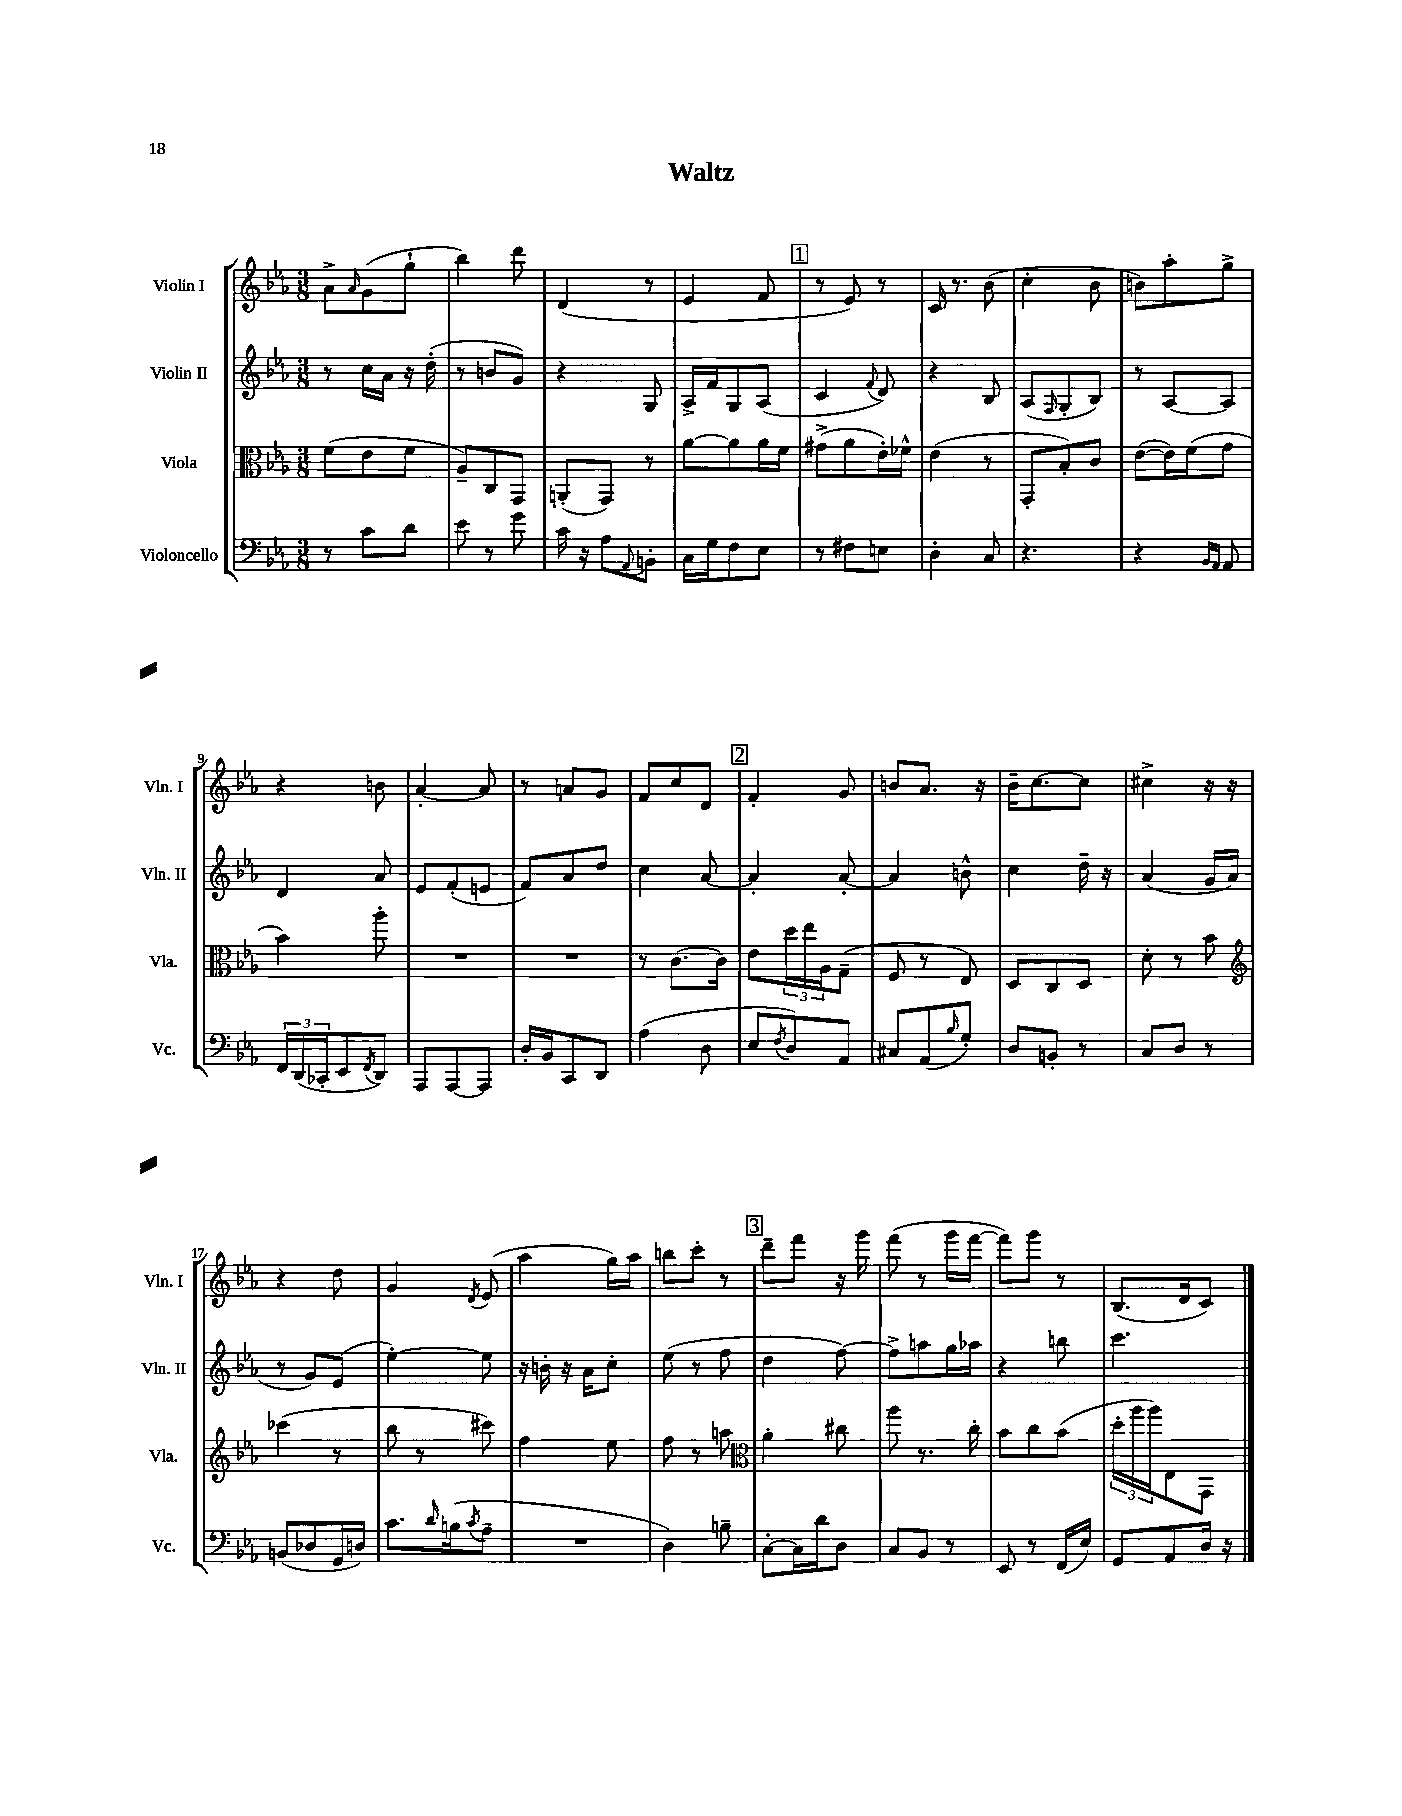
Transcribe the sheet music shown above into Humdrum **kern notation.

**kern	**kern	**kern	**kern
*staff4	*staff3	*staff2	*staff1
*clefF4	*clefC3	*clefG2	*clefG2
*k[b-e-a-]	*k[b-e-a-]	*k[b-e-a-]	*k[b-e-a-]
*M3/8	*M3/8	*M3/8	*M3/8
8r	(8f	8r	8a-^
.	.	.	16qqa-
8c	8e-	16cc	(8g
.	.	16a-	.
8d	8f	16r	8gg`
.	.	(16dd'	.
=	=	=	=
8e-	8A-~)	8r	4bb-)
8r	8C	8b	.
8g	8GG	8g)	8ddd
=	=	=	=
16c	(8AA'	4r	(4d
16r	.	.	.
8A-	8GG)	.	.
8qqAA-	.	.	.
8BB'	8r	8G	8r
=	=	=	=
16C	[8a-	16A-^	4e-
16G	.	16f	.
8F	8a-]	8G	.
8E-	16a-	(8A-	8f
.	16f	.	.
=	=	=	=
8r	(8g#^	4c	8r
8F#	8a-	.	8e-)
.	.	8qqf	.
8E	16e-')	8d)	8r
.	16f-^^	.	.
=	=	=	=
4D'	(4e-	4r	16c
.	.	.	8.r
8C	8r	8B-	(8b-
=	=	=	=
4.r	8GG'	(8A-	4cc'
.	.	16qqF	.
.	8B-')	8G'	.
.	8c	8B-)	8b-
=	=	=	=
4r	([8e-	8r	8b)
.	16e-])	[8A-	8aa-'
.	(16f	.	.
16qqBB-	.	.	.
16qqAA-	.	.	.
8AA-	8g	8A-]	8gg^
=	=	=	=
24FF	4b-)	4d	4r
(24DD	.	.	.
24CC-'	.	.	.
8EE-	.	.	.
8qFF	.	.	.
8DD)	8aa-'	8a-	8b
=	=	=	=
8AAA-	4.r	8e-	[4a-'
[8AAA-	.	(8f'	.
8AAA-]	.	8e	8a-]
=	=	=	=
16D'	4.r	8f)	8r
16BB-	.	.	.
8CC	.	8a-	8a
8DD	.	8dd	8g
=	=	=	=
(4A-	8r	4cc	8f
.	[8.c	.	8cc
8D	.	[8a-	8d
.	16c]	.	.
=	=	=	=
8E-	8e-	4a-']	4f'
8qF	.	.	.
8D)	24dd	.	.
.	24ee-	.	.
.	24A-	.	.
8AA-	(8G~	[8a-'	8g
=	=	=	=
8C#	8F	4a-]	8b
(8AA-	8r	.	8.a-
16qqB-	.	.	.
8G')	8E-)	8b^^	.
.	.	.	16r
=	=	=	=
8D	8D	4cc	16b-~
.	.	.	[8.cc
8BB'	8C	.	.
8r	8D	16dd~	8cc]
.	.	16r	.
=	=	=	=
8C	8d'	(4a-	4cc#^
8D	8r	.	.
8r	8b-	16g	16r
.	.	16a-	16r
=	=	=	=
*	*clefG2	*	*
(8BB	(4ccc-	8r	4r
8D-	.	8g)	.
16GG	8r	(8e-	8dd
16D)	.	.	.
=	=	=	=
8.c	8bb-	[4ee-')	4g
.	8r	.	.
16qqd	.	.	.
(16B	.	.	.
8qc	.	.	8qd
8A-~	8ccc#)	8ee-]	(8e-
=	=	=	=
4.r	4ff	16r	4aa-
.	.	16b'	.
.	.	16r	.
.	.	16a-	.
.	8ee-	8cc'	16gg)
.	.	.	16aa-
=	=	=	=
4D)	8ff	(8ee-	8bb
.	8r	8r	8ccc'
8B~	8aa	8ff	8r
=	=	=	=
*	*clefC3	*	*
[8C'	4a-'	4dd	8ddd~
16C]	.	.	8fff
16d	.	.	.
8D	8cc#	[8ff)	16r
.	.	.	16ggg
=	=	=	=
8C	8aa-	8ff^]	(8fff
8BB-	8.r	8aa	8r
8r	.	16gg	16ggg
.	16cc'	16aa-	[16fff
=	=	=	=
8EE-	8b-	4r	8fff])
8r	8cc	.	8ggg
(16FF	(8b-	8bb	8r
16E-)	.	.	.
=	=	=	=
8GG	24dd'	4.ccc	(8.B-
.	24aa-	.	.
.	24aa-)	.	.
8AA-	8E-	.	.
.	.	.	16d
16D	8GG	.	8c)
16r	.	.	.
==	==	==	==
*-	*-	*-	*-
